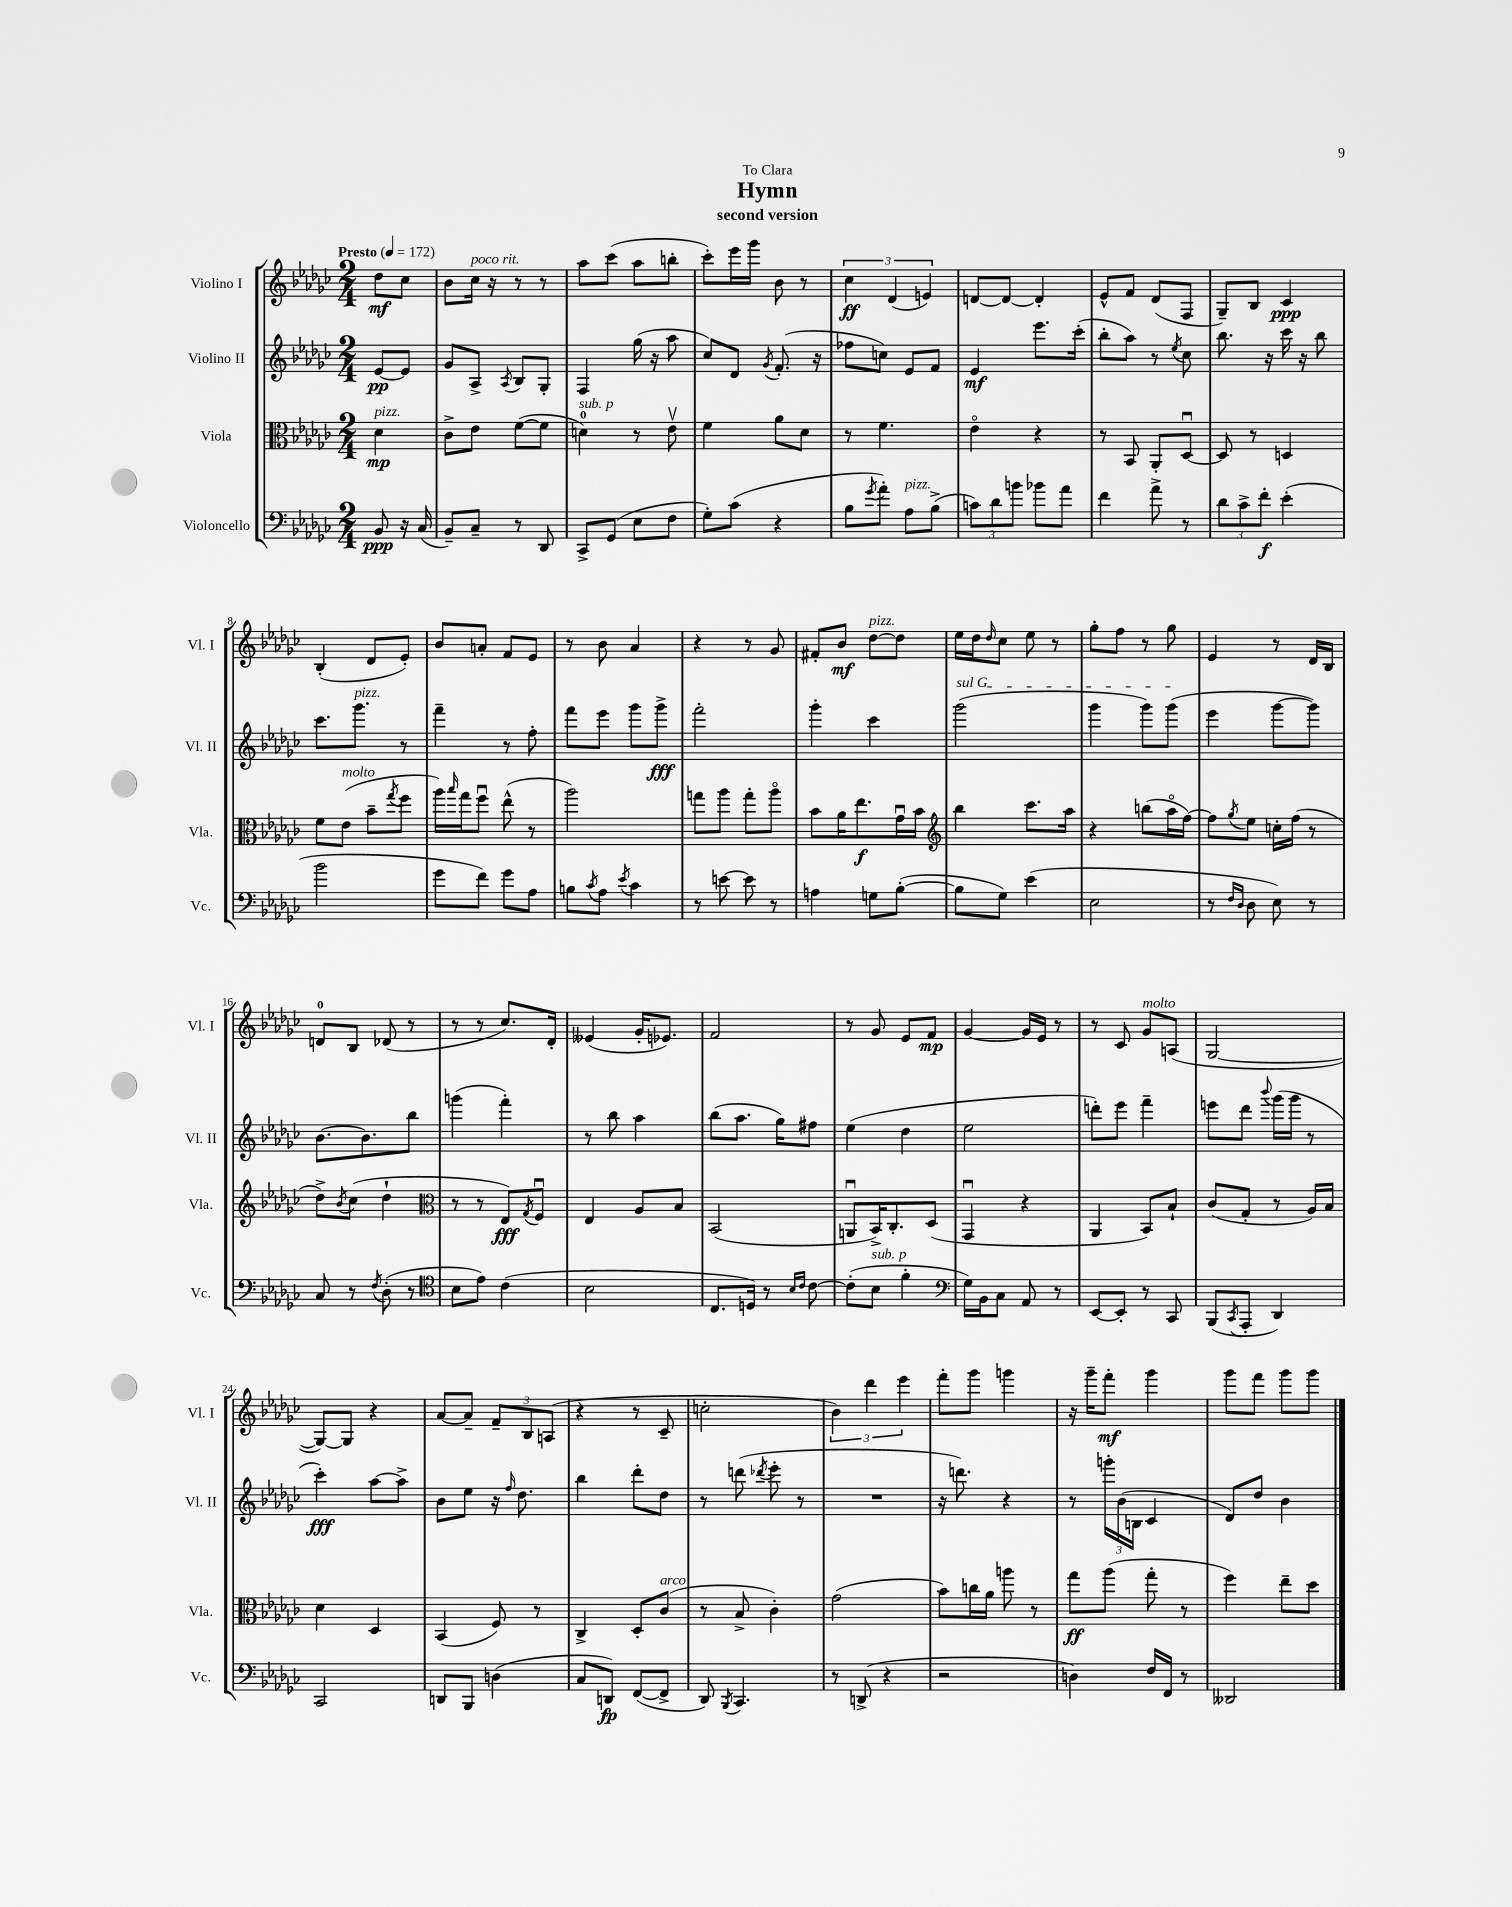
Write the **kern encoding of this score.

**kern	**kern	**kern	**kern
*staff4	*staff3	*staff2	*staff1
*clefF4	*clefC3	*clefG2	*clefG2
*k[b-e-a-d-g-c-]	*k[b-e-a-d-g-c-]	*k[b-e-a-d-g-c-]	*k[b-e-a-d-g-c-]
*M2/4	*M2/4	*M2/4	*M2/4
*MM172	*MM172	*MM172	*MM172
8BB-/	4d-\	[8e-/L	8dd-\L
16r	.	8e-/]J	8cc-\J
(16C-/	.	.	.
=	=	=	=
8BB-~/L)	8c-^\L	8g-/L	8b-\L
8C-~/J	8e-\J	8A-^/J	16cc-\Jk
.	.	.	16r
.	.	8qA-/	.
8r	([8f\L	8B-/L	8r
8DD-/	8f\]J	8G-'/J	8r
=	=	=	=
8CC-^/L	4d\)	4F/	8aa-\L
(8GG-/J	.	.	(8ccc-\J
8E-\L	8r	(16gg-\	8aa-\L
.	.	16r	.
8F\J	8e-v\	8aa-\	8bb'\J
=	=	=	=
8G-'\L)	4f\	8cc-/L)	8ccc-'\L)
(8c-\J	.	8d-/J	16eee-\L
.	.	.	16ggg-\JJ
.	.	8qg-/	.
4r	8a-\L	(8.f'/	8b-\
.	8d-\J	.	8r
.	.	16r	.
=	=	=	=
8B-\L	8r	8ff-\L	6cc-\
8qg-/	.	.	.
8a-'\J)	4.f\	8cc\J)	.
.	.	.	(6d-/
8A-\L	.	8e-/L	.
.	.	.	6e/)
(8B-^\J	.	8f/J	.
=	=	=	=
12c\L)	4e-o\	4e-/	[8d/L
12d-\	.	.	.
.	.	.	8d/_J
12b\J	.	.	.
8b-\L	4r	8.eee-\L	4d'/]
8a-\J	.	.	.
.	.	(16ccc-'\Jk	.
=	=	=	=
4f\	8r	8bb-'\L	8e-^^/L
.	8BB-/	8aa-\J)	8f/J
8a-^\	8AA-'/L	8r	(8d-/L
.	.	8qee-/	.
8r	[8D-u/J	8cc-\	8F/J
=	=	=	=
12d-\L	8D-/]	8.bb-\	8G-~/L)
12c-^\	.	.	.
.	8r	.	8B-/J
12f'\J	.	.	.
.	.	16r	.
(4e-'\	4D/	16ccc-\	4c-/
.	.	16r	.
.	.	8bb-\	.
=	=	=	=
2b-\	8f\L	8.ccc-\L	(4B-'/
.	(8e-\J	.	.
.	.	8.ggg-\J	.
.	8b-~\L	.	8d-/L
.	8qgg-/	.	.
.	8ff\J	8r	8e-'/J)
=	=	=	=
8g-\L	16aa-\LL)	4fff~\	8b-/L
.	16qqbb-/	.	.
.	16gg-\J	.	.
8f\J)	8ffu\J	.	8a'/J
8g-\L	(8ee-^^\	8r	8f/L
8A-\J	8r	8ff'\	8e-/J
=	=	=	=
8B\L	2aa-\)	8fff\L	8r
8qc-/	.	.	.
8A-\J	.	8eee-\J	8b-\
8qe-/	.	.	.
4c-\	.	8ggg-\L	4a-/
.	.	8ggg-^\J	.
=	=	=	=
8r	8gg\L	2fff'\	4r
[8e\	8aa-\J	.	.
8e\]	8gg'\L	.	8r
8r	8aa-o\J	.	8g-/
=	=	=	=
4A\	8b-\L	4ggg-'\	8f#'/L
.	16a-\K	.	8b-/J
.	8.ee-\	.	.
8G\L	.	4ccc-\	[8dd-\L
([8B-'\J	16g-u\L	.	8dd-\]J
.	16b-\JJ	.	.
=	=	=	=
*	*clefG2	*	*
8B-\]L	4bb-\	(2ggg-\	16ee-\LL
.	.	.	16dd-\J
.	.	.	16qqdd-/
8G-\J)	.	.	8cc-\J
(4e-\	8.ccc-\L	.	8ee-\
.	.	.	8r
.	16aa-\Jk	.	.
=	=	=	=
2E-\	4r	4ggg-\	8gg-'\L
.	.	.	8ff\J
.	(8bb\L	8ggg-\L)	8r
.	16aa-o\L	(8ggg-\J	8gg-\
.	[16ff\JJ)	.	.
=	=	=	=
8r	8ff\]L	4eee-\	4e-/
16qqF/LL	.	.	.
16qqD-/JJ	8qgg-/	.	.
8D-\	8ee-\J	.	.
8E-\)	16cc'\LL	[8ggg-\L	8r
.	(16ff\JJ	.	.
8r	8r	8ggg-\]J)	16d-/LL
.	.	.	16B-/JJ
=	=	=	=
8C-/	8dd-^\L)	[8.b-\L	8d/L
.	8qb-/	.	.
8r	(8cc-\J	.	8B-/J
.	.	8.b-\]	.
8qF/	.	.	.
(8D-'\	4dd-`\	.	(8d-/
8r	.	8bb-\J	8r
=	=	=	=
*clefC4	*clefC3	*	*
8B-\L	8r	(4ggg\	8r
8e-\J)	8r	.	8r
(4c-\	8E-/L)	4fff'\)	8.cc-/L)
.	8qG-/	.	.
.	8Fu/J	.	.
.	.	.	16d-'/Jk
=	=	=	=
2B-\	4E-/	8r	(4e--/
.	.	8bb-\	.
.	8A-/L	4aa-\	16g-'/LK
.	.	.	8.e-/J)
.	8B-/J	.	.
=	=	=	=
8.C-/L	(2BB-/	(8bb-\L	2f/
.	.	8.aa-\J	.
16D/Jk)	.	.	.
8r	.	.	.
.	.	16gg-\LK)	.
16qqB-/LL	.	.	.
16qqc-/JJ	.	.	.
[8c-\	.	8ff#\J	.
=	=	=	=
(8c-'\]L	8AAu/L	(4ee-\	8r
8B-\J	16BB-^/K)	.	8g-/
.	8.C-'/	.	.
4f'\	.	4dd-\	8e-/L
.	(8D-/J	.	8f/J
=	=	=	=
*clefF4	*	*	*
16G-\LL)	4GG-u/	2ee-\	[4g-/
16BB-\J	.	.	.
8C-\J	.	.	.
8AA-/	4r	.	16g-/]LL
.	.	.	16e-/JJ
8r	.	.	8r
=	=	=	=
[8EE-/L	4AA-/	8ddd'\L)	8r
8EE-'/]J	.	8eee-\J	8c-/
8r	8BB-/L)	4fff~\	8g-/L
8CC-/	8B-`/J	.	(8A/J
=	=	=	=
(8BBB-/L	(8c-/L	8eee\L	[2G-/
8qCC-/	.	.	.
8AAA-'/J	8G-'/J	8ddd-\J	.
.	.	8qqbbb-/	.
4DD-/)	8r	(16ggg-\LL	.
.	.	16ggg-\JJ	.
.	16A-/LL)	8r	.
.	16B-/JJ	.	.
=	=	=	=
2CC-/	4d-\	4ccc-'\)	8G-/_L)
.	.	.	8G-/]J
.	4D-/	[8aa-\L	4r
.	.	8aa-^\]J	.
=	=	=	=
8DD/L	(4BB-/	8b-\L	[8a-/L
8BBB-/J	.	8ee-\J	8a-~/]J
(4D\	8F/)	16r	12f~/L
.	.	16qqff/	.
.	.	8.dd-\	.
.	.	.	12B-/
.	8r	.	.
.	.	.	(12A/J
=	=	=	=
8C-/L	4C-^/	4bb-\	4r
8DD/J)	.	.	.
([8FF/L	8D-'/L	8ddd-'\L	8r
8FF^/]J	(8c-/J	8dd-\J	8c-~/
=	=	=	=
8DD-/)	8r	8r	2cc'\
8qBBB-/	.	.	.
4.CC-/	8B-^/	(8ddd\	.
.	.	8qddd-/	.
.	4c-'\)	8eee-'\	.
.	.	8r	.
=	=	=	=
8r	(2g-\	2r	6b-\)
(8DD^/	.	.	.
.	.	.	6ddd-\
4r	.	.	.
.	.	.	6eee-\
=	=	=	=
2r	8b-\L)	16r	8fff'\L
.	.	8.ddd\)	.
.	16cc\L	.	8ggg-\J
.	16a-\JJ	.	.
.	8aa\	4r	4ggg\
.	8r	.	.
=	=	=	=
4D\)	8gg-\L	8r	16r
.	.	.	16ggg-~\LK
.	(8aa-\J	24ggg'\LL	8fff'\J
.	.	(24b-\	.
.	.	24B\JJ	.
16F/LL	8gg-'\	4c-/	4ggg-\
16FF/JJ	.	.	.
8r	8r	.	.
=	=	=	=
2DD--/	4ff\)	8d-/L)	8ggg-\L
.	.	8dd-/J	8fff\J
.	8ee-~\L	4b-\	8ggg-\L
.	8dd-\J	.	8ggg-\J
==	==	==	==
*-	*-	*-	*-
